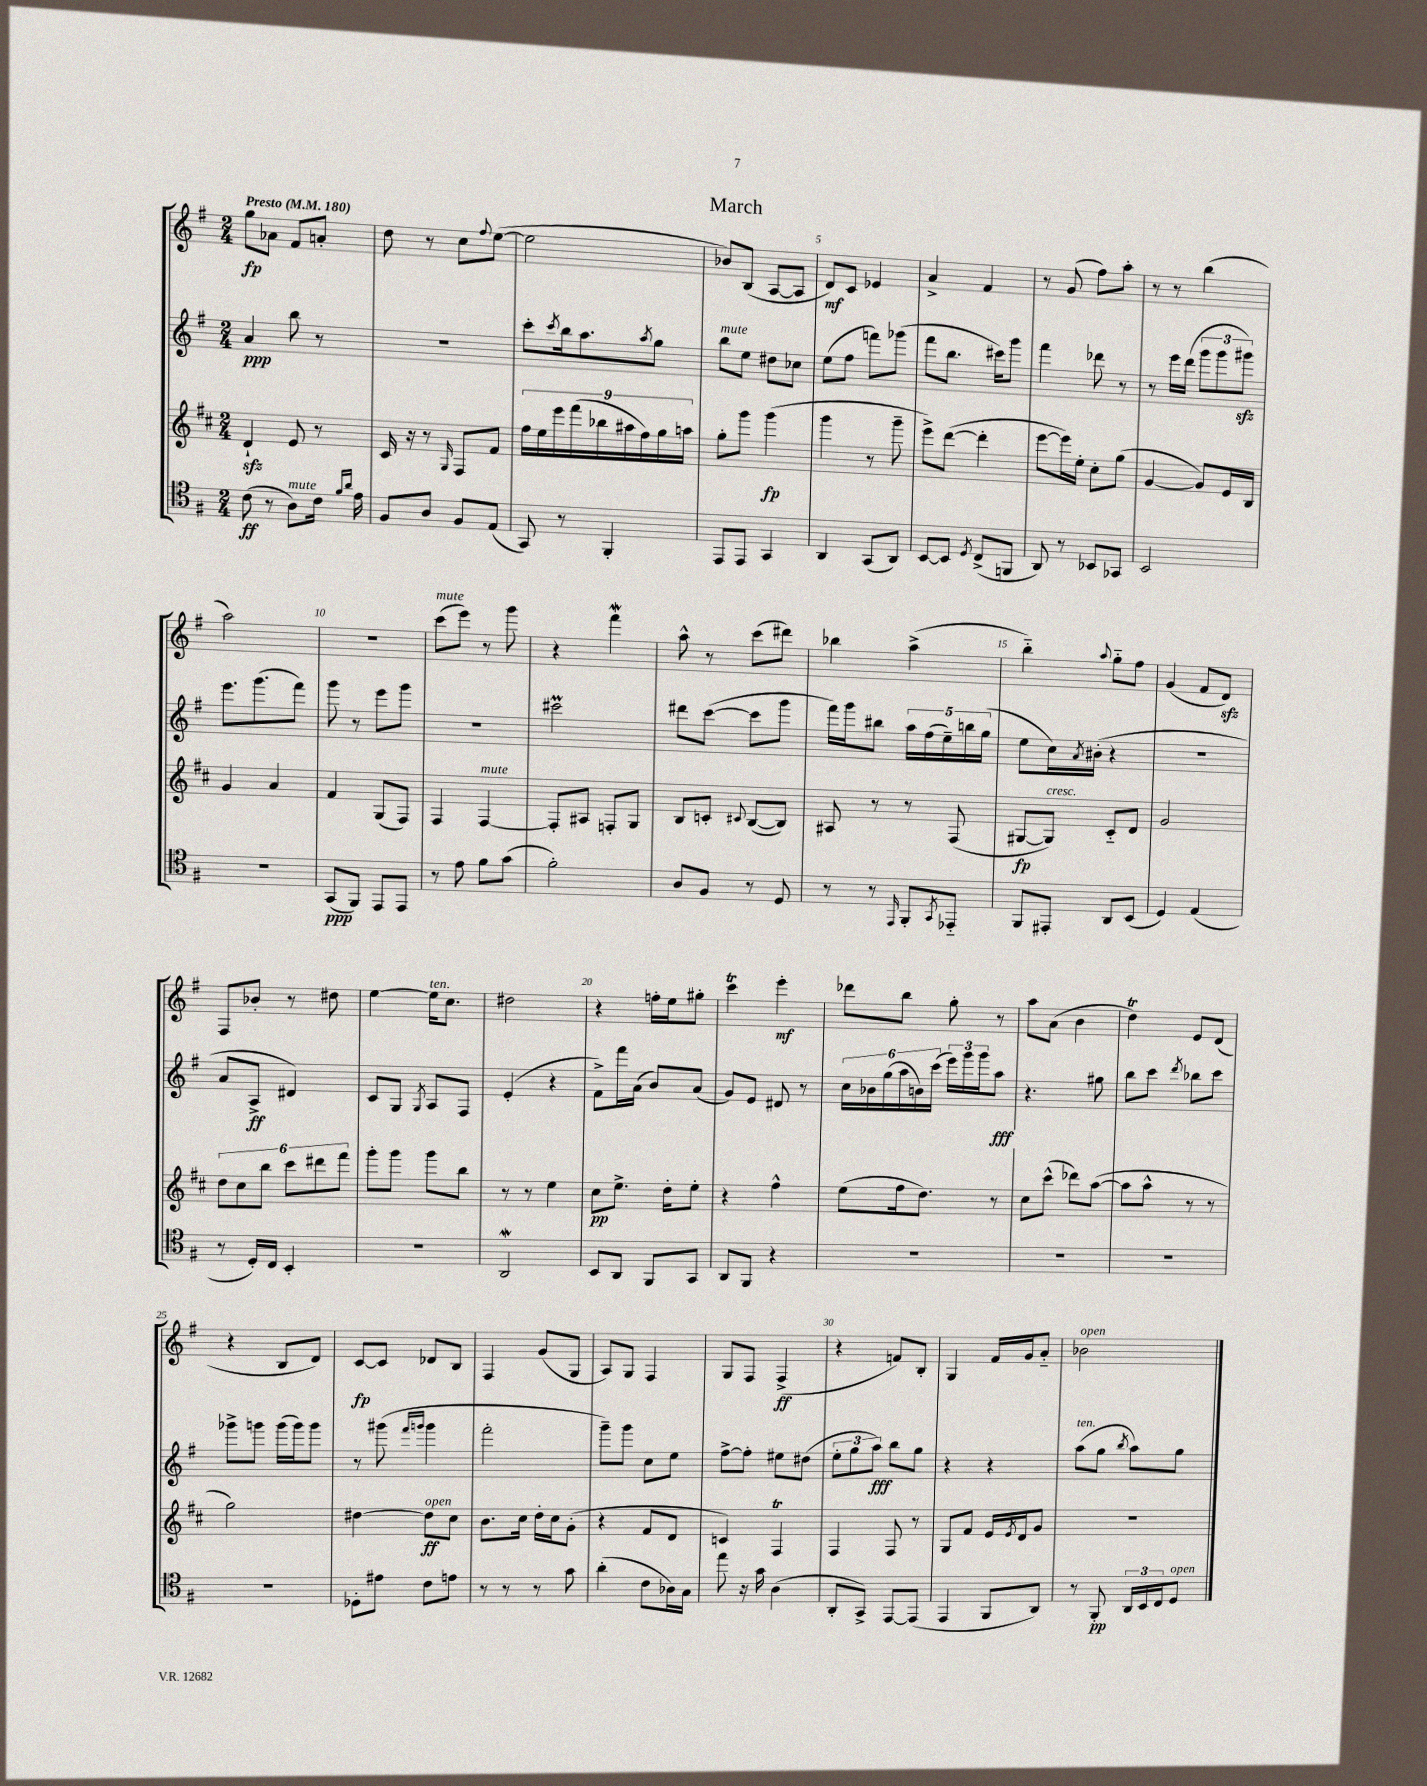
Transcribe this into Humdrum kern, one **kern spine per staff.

**kern	**kern	**kern	**kern
*staff4	*staff3	*staff2	*staff1
*clefC4	*clefG2	*clefG2	*clefG2
*k[f#]	*k[f#c#]	*k[f#]	*k[f#]
*M2/4	*M2/4	*M2/4	*M2/4
*MM180	*MM180	*MM180	*MM180
(8c\	4d`/	4a/	8gg\L
8r	.	.	8a-\J
8A\L)	8e/	8bb\	8f#/L
16c\Jk	8r	8r	8a'/J
16qqf#/LL	.	.	.
16qqa/JJ	.	.	.
16e\	.	.	.
=	=	=	=
8F#/L	16c#/	2r	8dd\
.	16r	.	.
8A/J	8r	.	8r
.	16qqG/	.	.
8F#/L	8F#/L	.	8cc\L
.	.	.	8qqff#/
(8E/J	8f#/J	.	([8ee\J
=	=	=	=
8GG/)	18ff#\LL	8ccc'\L	2ee\]
.	18ee\	.	.
.	18eee\	.	.
.	.	8qccc/	.
8r	.	16bb\k	.
.	(18fff#\	.	.
.	.	8.aa\	.
.	18bb-\	.	.
4FF#'/	.	.	.
.	18aa#\	.	.
.	18ff#\)	.	.
.	.	8qaa/	.
.	.	8gg\J	.
.	18gg\	.	.
.	18aa\JJ	.	.
=	=	=	=
8EE/L	8gg'\L	8bb\L	8b-/L)
8EE/J	8ggg\J	8ee\J	(8B/J
4GG/	(4ggg\	8dd#\L	[8A/L
.	.	8cc-\J	8A/]J
=	=	=	=
4AA/	4ggg\	(8ee\L	8d/L)
.	.	8ff#\J	8c/J
(8GG/L	8r	8fff\L)	4e-/
8AA/J)	8ggg~\	(8ggg-\J	.
=	=	=	=
[8BB/L	8eee^\L)	8fff#\L	4a^/
8BB/]J	([8ddd\J	8.bb\J	.
8qD/	.	.	.
(8C^/L	4ddd'\]	.	4f#/
.	.	16ccc#\LK)	.
8FF/J	.	8ggg\J	.
=	=	=	=
8AA/)	[8eee\L	4fff#\	8r
8r	16eee\]L)	.	(8g/
.	16ee'\JJ	.	.
8BB-/L	8cc#'\L	8ddd-\	8ff#\L)
8GG-/J	(8gg\J	8r	8aa'\J
=	=	=	=
2BB/	[4g/	8r	8r
.	.	16eee\LL	8r
.	.	(16ddd\JJ	.
.	8g/]L)	12ggg\L	(4bb\
.	.	12ggg\	.
.	16e/L	.	.
.	.	12ggg#\J)	.
.	16B/JJ	.	.
=	=	=	=
2r	4g/	8.eee\L	2aa\)
.	.	(8.ggg\	.
.	4a/	.	.
.	.	8fff#\J)	.
=	=	=	=
(8GG/L	4f#/	8ggg\	2r
8FF#/J)	.	8r	.
8EE/L	(8G/L	8eee\L	.
8EE/J	8F#/J)	8ggg\J	.
=	=	=	=
8r	4F#/	2r	(8ccc\L
8e\	.	.	8eee\J)
8f#\L	[4F#/	.	8r
(8g\J	.	.	8ggg\
=	=	=	=
2f#'\)	8F#'/]L	2ccc#\	4r
.	8A#/J	.	.
.	8F'/L	.	4fff#\
.	8G/J	.	.
=	=	=	=
8A/L	8B/L	8ddd#\L	8aa^^\
8F#/J	8c'/J	([8ccc\J	8r
.	8qqc#/	.	.
8r	([8B/L	8ccc\]L	(8ccc\L
8D/	8B/]J)	8ggg\J	8ddd#\J)
=	=	=	=
8r	8A#/	16fff#\LL)	4bb-\
.	.	16ggg\J	.
8r	8r	8bb#\J	.
16qqEE/	.	.	.
8FF#'/L	8r	20aa\LL	(4aa^\
.	.	(20ff#\	.
.	.	20ee~\)	.
8qGG/	.	.	.
8EE-'~/J	(8F#/	.	.
.	.	20bb\	.
.	.	(20gg\JJ	.
=	=	=	=
8FF#/L	[8G#/L	8ee\L	4bb'~\)
8EE#'/J	8G#/]J)	16cc\L)	.
.	.	8qa/	.
.	.	(16b#'\JJ	.
.	.	.	8qqaa/
8AA/L	8c#'~/L	4r	8gg'~\L
(8BB/J	8d/J	.	8ff#\J
=	=	=	=
4D/)	2g/	2r	(4g/
(4E/	.	.	8f#/L
.	.	.	8d/J)
=	=	=	=
8r	12dd\L	8a/L	8F#/L
.	12cc#\	.	.
16D'/LL)	.	8A^/J	8b-'/J
.	12bb\J	.	.
16C/JJ	.	.	.
4BB'/	12ccc#\L	4d#/)	8r
.	12ddd#\	.	.
.	.	.	8dd#\
.	12fff#\J	.	.
=	=	=	=
2r	8ggg'\L	8c/L	[4ee\
.	8ggg\J	8G/J	.
.	.	8qG/	.
.	8ggg\L	8A/L	16ee\]LK
.	.	.	8.cc\J
.	8bb\J	8F#/J	.
=	=	=	=
2AA/	8r	(4e'/	2dd#\
.	8r	.	.
.	4ee\	4r	.
=	=	=	=
8BB/L	8cc#\L	8f#^\L)	4r
8AA/J	8.ee^\J	16fff#\L	.
.	.	(16a\JJ	.
8FF#/L	.	8b/L)	16ff'\LL
.	16dd'\LK	.	16ee\J
8GG/J	8ee'\J	(8a/J	8gg#'\J
=	=	=	=
8AA/L	4r	8g/L)	4ccc\
8FF#/J	.	8e/J	.
4r	4ff#^^\	8d#/	4eee'\
.	.	8r	.
=	=	=	=
2r	(8ee\L	24cc\LL	8ddd-\L
.	.	24b-\	.
.	.	(24gg\	.
.	16ff#\k	24aa\	8bb\J
.	.	24b\)	.
.	8.dd\J)	.	.
.	.	(24ccc\JJ	.
.	.	24eee\LL)	8gg'\
.	.	24ggg\	.
.	.	24ggg\J	.
.	8r	8aa\J	8r
=	=	=	=
2r	8cc#\L	4.r	8aa\L
.	(8ccc#^^\J	.	(8a\J
.	8ddd-\L)	.	4b\
.	([8aa\J	8gg#\	.
=	=	=	=
2r	8aa\]L	8bb\L	4dd\)
.	8aa^^\J	8ccc\J	.
.	.	8qddd/	.
.	8r	8bb-\L	8e/L
.	8r	8ccc\J	(8d/J
=	=	=	=
2r	2gg\)	8ggg-^\L	4r
.	.	8ggg\J	.
.	.	(16ggg\LL	8B/L
.	.	16ggg\J)	.
.	.	8ggg\J	8d/J)
=	=	=	=
8D-'\L	[4dd#\	8r	[8c/L
8e#\J	.	(8ggg#\	8c/]J
.	.	16qqfff#/LL	.
.	.	16qqggg/JJ	.
8c\L	8dd#\]L	4ggg\	8d-/L
8e\J	8cc#\J	.	8B/J
=	=	=	=
8r	8.b\L	2fff#'\	4F#/
8r	.	.	.
.	16cc#\Jk	.	.
8r	16dd'\LL	.	(8g/L
.	16cc#\J	.	.
8g\	(8g'\J	.	8G/J
=	=	=	=
(4a'\	4r	8ggg~\L)	8A/L)
.	.	8ggg\J	8G/J
8c\L	8f#/L	8cc\L	4F#/
16A-\L)	8d/J	8ee\J	.
16G\JJ	.	.	.
=	=	=	=
8ee\	4c/)	[8ff#^\L	8G/L
16r	.	8ff#'\]J	8F#/J
16g\	.	.	.
(4A\	4F#/	8ee#\L	(4F#^/
.	.	(8dd#\J	.
=	=	=	=
8AA'/L	4F#/	12ee'\L	4r
.	.	12gg\	.
8GG^/J)	.	.	.
.	.	12aa\J)	.
[8EE/L	8F#/	8bb\L	8f/L)
(8EE/]J	8r	8gg\J	8B'/J
=	=	=	=
4EE/	8G/L	4r	4G/
.	8f#/J	.	.
8FF#/L	16e/LL	4r	16f#/LL
.	8qe/	.	.
.	16d/J	.	16g/J
8AA/J)	8g/J	.	8a'~/J
=	=	=	=
8r	2r	(8aa\L	2b-\
8FF#'/	.	8gg\J	.
.	.	8qbb/	.
24AA/LL	.	8aa\L)	.
24BB/	.	.	.
24C/J	.	.	.
8D/J	.	8gg\J	.
==	==	==	==
*-	*-	*-	*-
